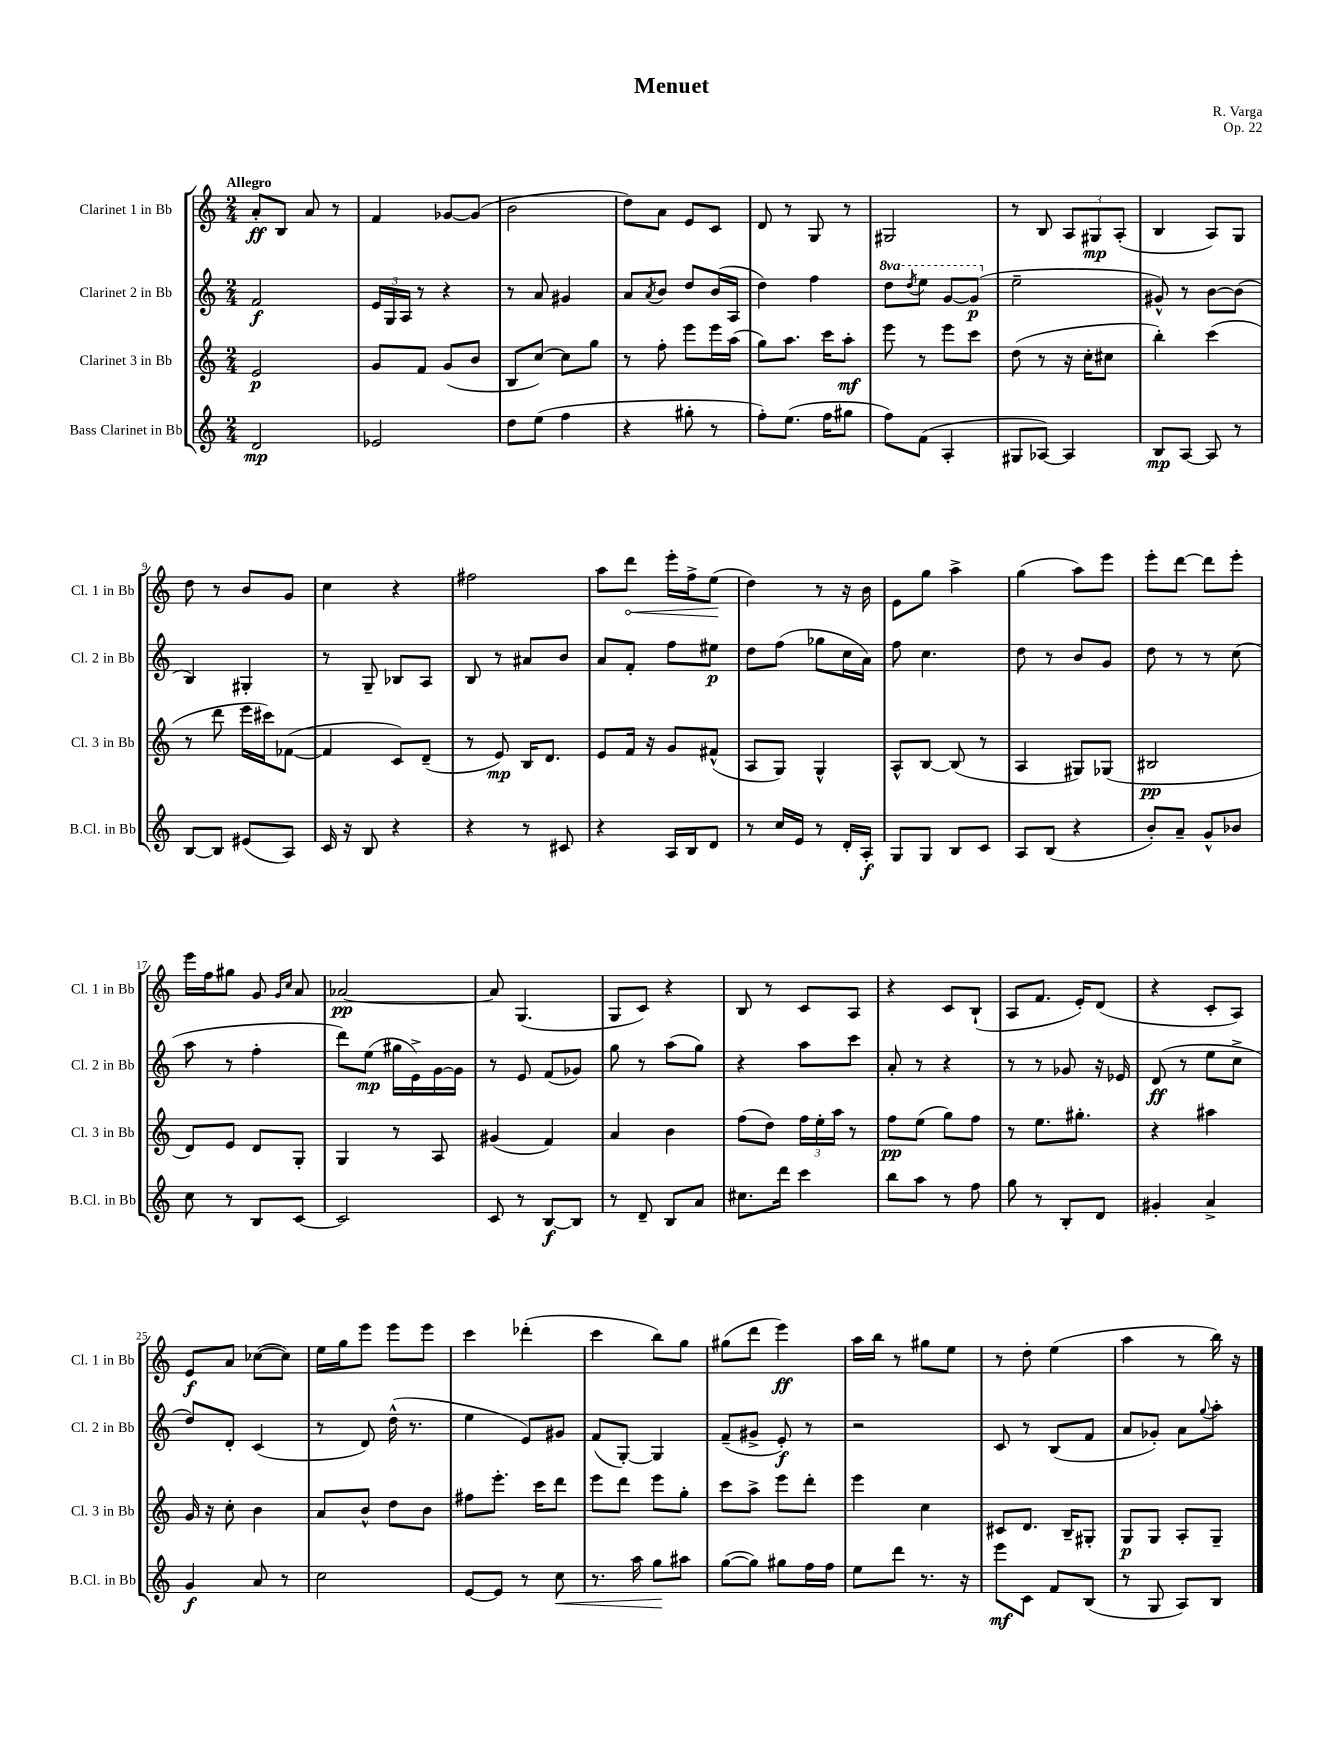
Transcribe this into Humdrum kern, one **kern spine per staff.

**kern	**kern	**kern	**kern
*staff4	*staff3	*staff2	*staff1
*clefG2	*clefG2	*clefG2	*clefG2
*k[]	*k[]	*k[]	*k[]
*M2/4	*M2/4	*M2/4	*M2/4
2d	2e	2f	8a'
.	.	.	8B
.	.	.	8a
.	.	.	8r
=	=	=	=
2e-	8g	24e	4f
.	.	24G	.
.	.	24A	.
.	8f	8r	.
.	(8g	4r	[8g-
.	8b	.	(8g-]
=	=	=	=
8dd	8B	8r	2b
(8ee	[8cc)	8a	.
4ff	8cc]	4g#	.
.	8gg	.	.
=	=	=	=
4r	8r	8a	8dd)
.	.	8qa	.
.	8ff'	8b	8a
8gg#'	8eee	8dd	8e
8r	16eee	(16b	8c
.	(16aa	16A	.
=	=	=	=
8ff')	8gg)	4dd)	8d
(8.ee	8.aa	.	8r
.	.	4ff	8G
16ff	16ccc	.	.
8gg#	8aa'	.	8r
=	=	=	=
8ff)	8eee	8ddd	2G#
.	.	8qddd	.
(8f	8r	8eee	.
4A'	8eee	[8gg	.
.	8ccc	(8gg]	.
=	=	=	=
8G#	(8dd	2ee~	8r
[8A-)	8r	.	8B
4A-]	16r	.	12A
.	16cc'	.	.
.	.	.	12G#
.	8cc#	.	.
.	.	.	(12A'
=	=	=	=
8B	4bb')	8g#^^)	4B
[8A	.	8r	.
8A]	(4ccc	[8b	8A)
8r	.	(8b]	8G
=	=	=	=
[8B	8r	4B)	8dd
8B]	8ddd	.	8r
(8e#	16eee	4G#'	8b
.	16ccc#)	.	.
8A)	([8f-	.	8g
=	=	=	=
16c	4f-]	8r	4cc
16r	.	.	.
8B	.	8G~	.
4r	8c)	8B-	4r
.	(8d~	8A	.
=	=	=	=
4r	8r	8B	2ff#
.	8e)	8r	.
8r	16B	8a#	.
.	8.d	.	.
8c#	.	8b	.
=	=	=	=
4r	8e	8a	8aa
.	16f	8f'	8ddd
.	16r	.	.
16A	8g	8ff	16eee'
16B	.	.	16ff^
8d	(8f#^^	8ee#	(8ee
=	=	=	=
8r	8A	8dd	4dd)
16cc	8G)	(8ff	.
16e	.	.	.
8r	4G^^	8gg-	8r
16d'	.	16cc	16r
16A'	.	16a)	16b
=	=	=	=
8G	8A^^	8ff	8e
8G	[8B	4.cc	8gg
8B	(8B]	.	4aa^
8c	8r	.	.
=	=	=	=
8A	4A	8dd	(4gg
(8B	.	8r	.
4r	8G#)	8b	8aa)
.	(8G-	8g	8eee
=	=	=	=
8b')	2B#	8dd	8eee'
8a~	.	8r	[8ddd
8g^^	.	8r	8ddd]
8b-	.	(8cc	8eee'
=	=	=	=
8cc	8d)	8aa	16eee
.	.	.	16ff
8r	8e	8r	8gg#
8B	8d	4ff'	8g
.	.	.	16qqg
.	.	.	16qqcc
[8c	8G'	.	8a
=	=	=	=
2c]	4G	8ddd)	[2a-
.	.	(8ee	.
.	8r	16gg#	.
.	.	16e^)	.
.	8A	[16g	.
.	.	16g]	.
=	=	=	=
8c	(4g#	8r	8a-]
8r	.	8e	(4.G
[8B	4f)	(8f	.
8B]	.	8g-)	.
=	=	=	=
8r	4a	8gg	8G
8d~	.	8r	8c)
8B	4b	(8aa	4r
8a	.	8gg)	.
=	=	=	=
8.cc#	(8ff	4r	8B
.	8dd)	.	8r
16ddd	.	.	.
4ccc	24ff	8aa	8c
.	24ee'	.	.
.	24aa	.	.
.	8r	8ccc	8A
=	=	=	=
8bb	8ff	8a'	4r
8aa	(8ee	8r	.
8r	8gg)	4r	8c
8ff	8ff	.	(8B`
=	=	=	=
8gg	8r	8r	8A
8r	8.ee	8r	8.f
8B'	.	8g-	.
.	8.gg#'	.	16e')
8d	.	16r	(8d
.	.	16e-	.
=	=	=	=
4g#'	4r	(8d	4r
.	.	8r	.
4a^	4aa#	8ee	8c'
.	.	8cc^	8A)
=	=	=	=
4g	16g	8dd)	8e
.	16r	.	.
.	8cc'	8d'	8a
8a	4b	(4c	([8cc-
8r	.	.	8cc-])
=	=	=	=
2cc	8a	8r	16ee
.	.	.	16gg
.	8b^^	8d)	8eee
.	8dd	(16dd^^	8eee
.	.	8.r	.
.	8b	.	8eee
=	=	=	=
[8e	8ff#	4ee	4ccc
8e]	8.eee'	.	.
8r	.	8e)	(4ddd-'
.	16ccc	.	.
8cc	8ddd	8g#	.
=	=	=	=
8.r	8eee	(8f	4ccc
.	8ddd	[8G')	.
16aa	.	.	.
8gg	8eee	4G]	8bb)
8aa#	8gg'	.	8gg
=	=	=	=
([8gg	8ccc	(8f~	(8gg#
8gg])	8aa^	8g#^	8ddd
8gg#	8eee	8e')	4eee)
16ff	8ddd'	8r	.
16ff	.	.	.
=	=	=	=
8ee	4eee	2r	16aa
.	.	.	16bb
8ddd	.	.	8r
8.r	4cc	.	8gg#
.	.	.	8ee
16r	.	.	.
=	=	=	=
8eee	8c#	8c	8r
8c	8.d	8r	8dd'
8f	.	(8B	(4ee
.	16B~	.	.
(8B	8G#'	8f	.
=	=	=	=
8r	8G	8a	4aa
8G	8G	8g-')	.
8A)	8A'	8a	8r
.	.	8qqgg	.
8B	8G~	8aa'	16bb)
.	.	.	16r
==	==	==	==
*-	*-	*-	*-
